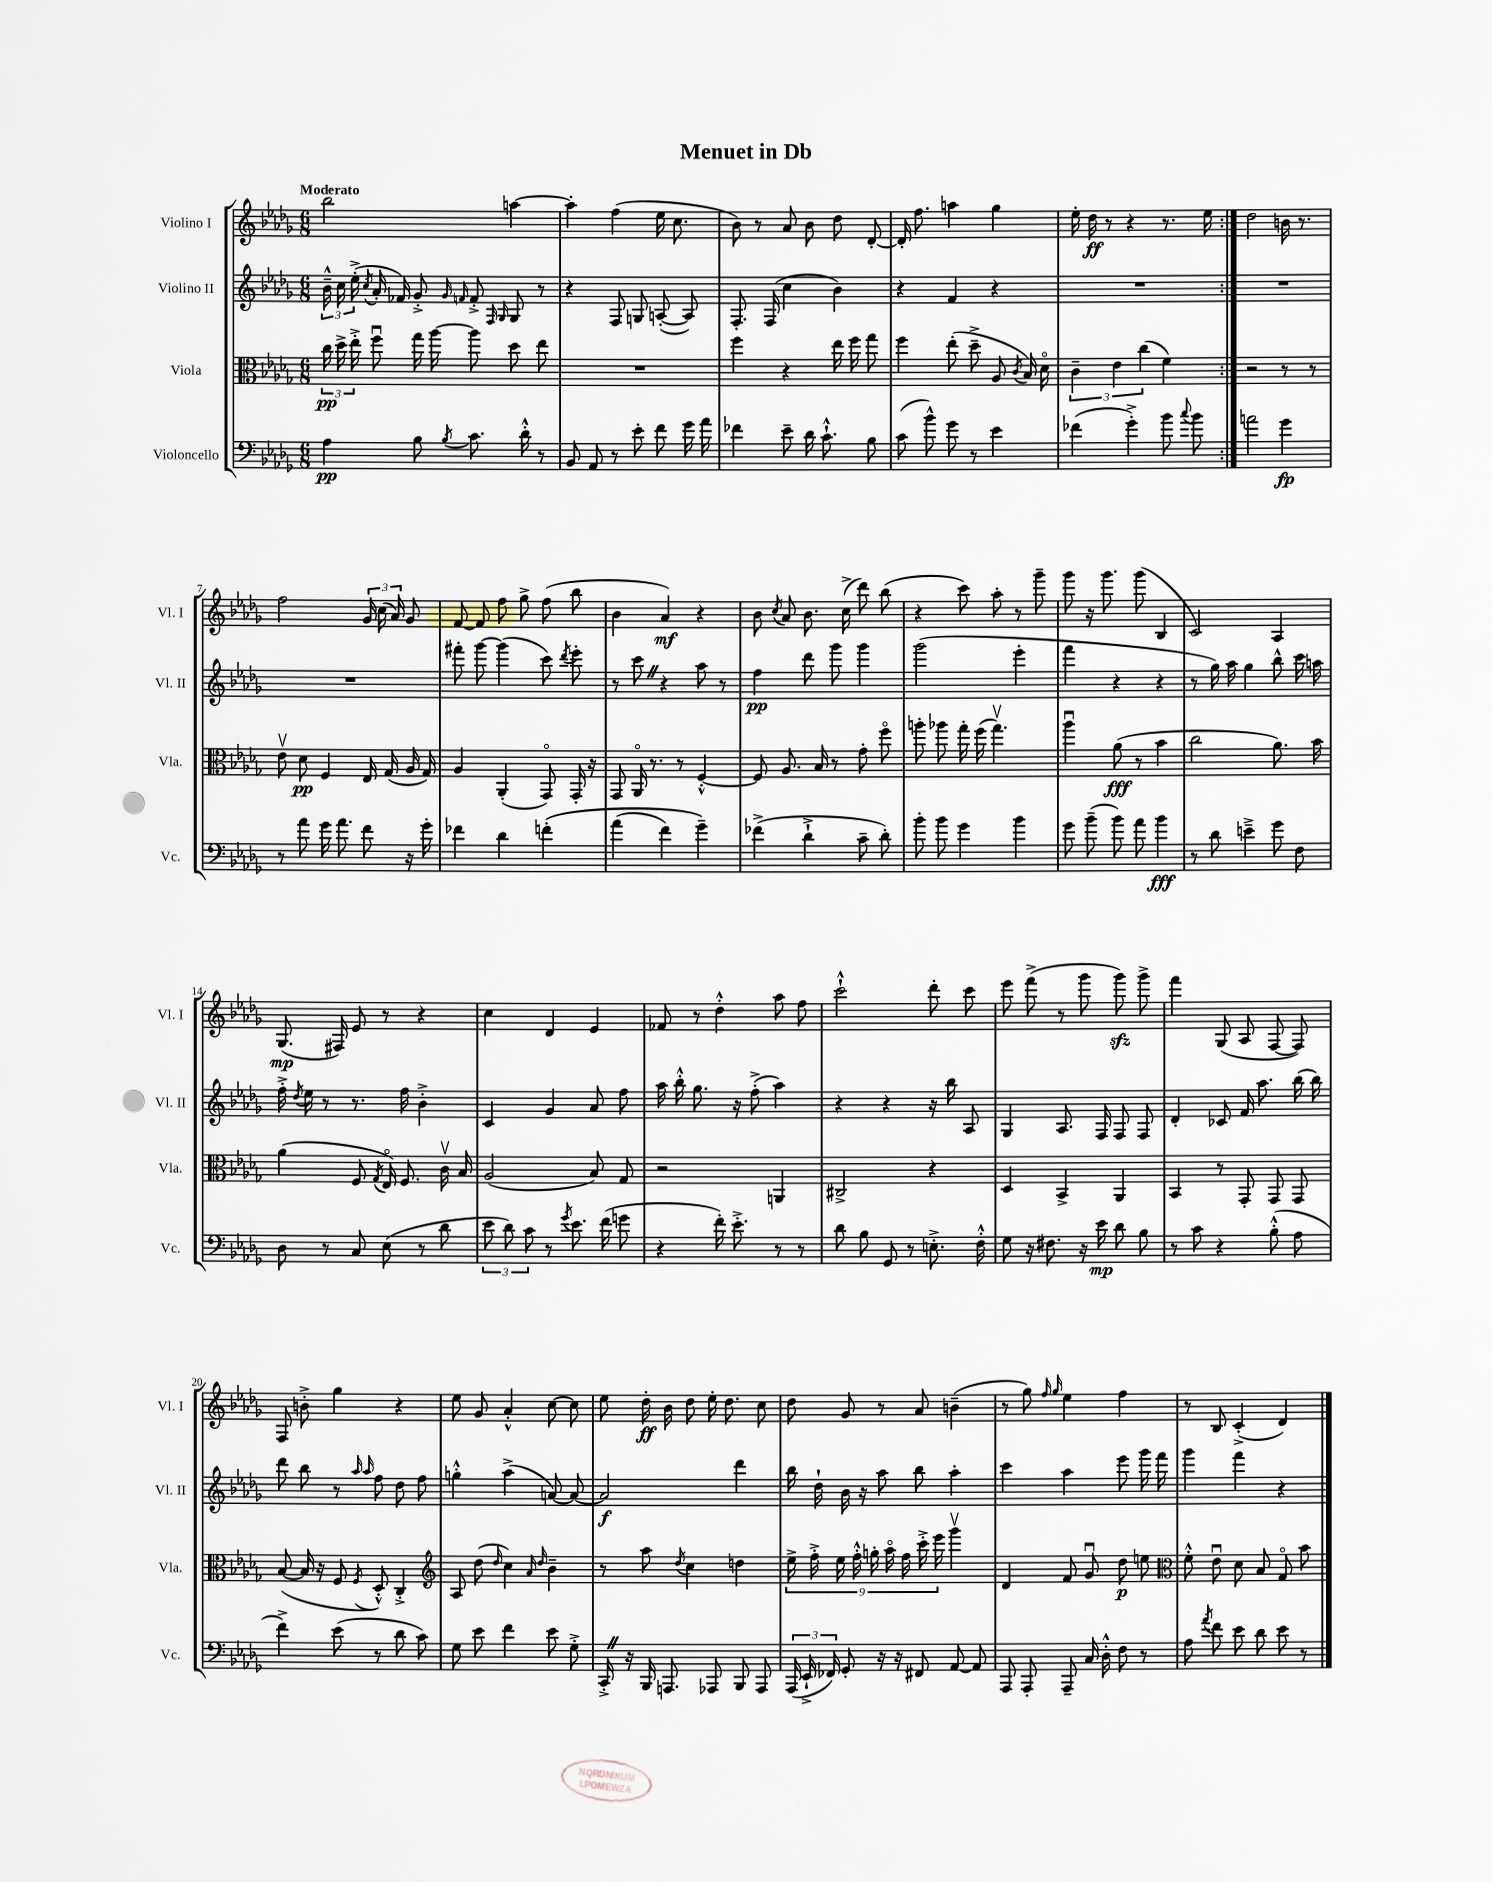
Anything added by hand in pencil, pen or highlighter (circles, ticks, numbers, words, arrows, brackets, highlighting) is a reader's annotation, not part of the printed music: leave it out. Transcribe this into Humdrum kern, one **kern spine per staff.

**kern	**kern	**kern	**kern
*staff4	*staff3	*staff2	*staff1
*clefF4	*clefC3	*clefG2	*clefG2
*k[b-e-a-d-g-]	*k[b-e-a-d-g-]	*k[b-e-a-d-g-]	*k[b-e-a-d-g-]
*M6/8	*M6/8	*M6/8	*M6/8
4A-\	24cc\	24b-~^^\	2bb-\
.	24dd-^\	24cc\	.
.	24ee-'^\	(24ee-'^\	.
.	.	8qcc/	.
.	8ffu\	16a-'/	.
.	.	16f-/)	.
8B-\	16gg-\	8g-'^/	.
.	[16aa-\	.	.
.	.	16qqg-/	.
8qB-/	.	16qqf/	.
8.c\	8aa-\]	8f'^/	.
.	.	16qqF/	.
.	.	16qqG-/	.
.	8dd-\	8G-/	[4aa\
16d-'^^\	.	.	.
8r	8ee-\	8r	.
=	=	=	=
8BB-/	2.r	4r	4aa'\]
8AA-/	.	.	.
8r	.	8F/	(4ff\
8e-'\	.	8G/	.
8f\	.	([8A'/	16ee-\
.	.	.	8.cc\
16g-\	.	8A/])	.
16a-\	.	.	.
=	=	=	=
4f-\	4ff\	8.F'/	8b-\)
.	.	.	8r
.	.	(16F/	.
8e-~\	4r	4cc\	8a-/
16d-\	.	.	8b-\
8.c`^^\	.	.	.
.	16ee-\	4b-\)	8dd-\
.	16ff\	.	.
8B-\	8gg-\	.	[8d-'/
=	=	=	=
(8c\	4ff\	4r	16d-'/]
.	.	.	8.ff\
8b-^^\)	.	.	.
8g-\	(8ee-'\	4f/	4aa\
8r	8dd-~^\	.	.
4e-\	8A-/	4r	4gg-\
.	8qc/	.	.
.	16B-/)	.	.
.	16d-o\	.	.
=	=	=	=
(4f-\	6c~\	2.r	16ee-'\
.	.	.	16dd-\
.	.	.	8r
.	6e-\	.	.
4g-'^\)	.	.	4r
.	(6cc\	.	.
8b-\	4f\)	.	8.r
8qqcc/	.	.	.
8b-\	.	.	.
.	.	.	16ee-\
=:|!	=:|!	=:|!	=:|!
2a\	2r	2.r	2dd-\
4g-\	8r	.	16b\
.	.	.	8.r
.	8r	.	.
=	=	=	=
8r	8e-v\	2.r	2ff\
8a-\	8d-\	.	.
16g-\	4F/	.	.
8.a-\	.	.	.
8f\	16E-/	.	24g-/
.	.	.	(24cc\
.	(16G-/	.	.
.	.	.	24a-/)
16r	16A-/	.	8g-/
16g-'\	16G-/)	.	.
=	=	=	=
4f-\	4A-/	8fff#'\	[8f/
.	.	[8ggg-\	8f/]
4d-\	(4AA-'/	(4ggg-\]	8ff\
.	.	.	8gg-^\
&(4f'\	8GG-o/)	8ccc\)	(8ff\
.	.	8qddd-/	.
.	16GG-'/	8eee-'\	8bb-\
.	16r	.	.
=	=	=	=
(4a-\	8GG-/	8r	4b-\
.	16AA-o/	8ccc\	.
.	8.r	.	.
4f\)	.	4r	4a-/)
.	8r	.	.
4g-~\&)	[4F'^^/	8aa-\	4r
.	.	8r	.
=	=	=	=
(4f-^\	8F/]	4ff\	8b-\
.	.	.	8qcc/
.	8.A-/	.	8a-/
4d-`^\	.	8ddd-\	8.b-\
.	16B-/	.	.
.	8r	8ggg-\	.
.	.	.	(16cc^\
8c~\	8g-'\	4ggg-\	8ddd-\)
8d-'\)	8ffo\	.	(8bb-\
=	=	=	=
8b-'\	8aa'\	(2ggg-\	4r
8b-\	8aa-\	.	.
4g-\	16gg-'\	.	8ccc\)
.	(16ff\	.	.
.	4.gg-v\)	.	8aa-'\
4b-\	.	4eee-'\	8r
.	.	.	8ggg-~\
=	=	=	=
8g-\	4aa-u\	4fff\	8ggg-\
(8b-~\	.	.	16r
.	.	.	8.ggg-\
8b-\)	(8a-\	4r	.
8a-\	8r	.	(8ggg-\
4b-\	4b-\	4r	4B-/
=	=	=	=
8r	2cc\	8r	2c/)
8d-\	.	16gg-\)	.
.	.	16aa-\	.
4e~^\	.	4gg-\	.
8g-\	8.a-\)	8bb-^^\	4A-/
8F\	.	16ccc\	.
.	16b-\	16aa\	.
=	=	=	=
8D-\	(4a-\	16ff'^\	(8.G-/
.	.	8qdd-/	.
.	.	16ee-\	.
8r	.	8r	.
.	.	.	16F#/)
8C/	8F/	8.r	8e-/
.	8qG-/	.	.
(8E-\	16E-o/)	.	8r
.	8.F/	16ff\	.
8r	.	4b-'^\	4r
8d-\	16cv\	.	.
.	16B-/	.	.
=	=	=	=
12e-\	(2A-/	4c/	4cc\
12d-\)	.	.	.
12c\	.	.	.
8r	.	4g-/	4d-/
8qg-/	.	.	.
8.e-\	.	.	.
.	8B-/)	8a-/	4e-/
(16f\	.	.	.
8g\	8G-/	8ff\	.
=	=	=	=
4r	2r	16aa-\	8f-/
.	.	16bb-'^^\	.
.	.	8.gg-\	8r
16f'\)	.	.	4dd-'^^\
8.e-'^\	.	16r	.
.	.	(8ff'^\	.
8r	4AA/	4aa-\)	8aa-\
8r	.	.	8ff\
=	=	=	=
8d-\	2C#^/	4r	2ccc`^^\
8B-\	.	.	.
8GG-/	.	4r	.
8r	.	.	.
8.E'^\	4r	16r	8ddd-'\
.	.	16bb-\	.
.	.	8A-/	8ccc\
16F'^^\	.	.	.
=	=	=	=
8G-\	4D-/	4G-/	8eee-\
16r	.	.	(8fff^\
8.F#\	.	.	.
.	4BB-^/	8.A-/	8r
16r	.	.	8ggg-\
16e-\	.	16F/	.
8d-\	4AA-/	8F/	8ggg-\)
8B-\	.	8F/	8ggg-^\
=	=	=	=
8r	4BB-/	4d-'/	4fff\
8c\	.	.	.
4r	8r	8c-/	(8G-/
.	8GG-'/	16f/	8A-/
.	.	8.aa-\	.
(8B-'^^\	8GG-/	.	[8F/
8A-\	8GG-/	(16bb-\	8F/])
.	.	16bb-\)	.
=	=	=	=
4f^\)	([8B-/	8ddd-\	8F/
.	16B-/]	8bb-\	8b'^\
.	16r	.	.
(8e-\	8F/	8r	4gg-\
.	.	16qqaa-/	.
.	8qF/	16qqaa-/	.
8r	8D-'^^/)	8ff\	.
8d-\	4C'^/	8dd-\	4r
8c\)	.	8ff\	.
=	=	=	=
*	*clefG2	*	*
8G-\	8A-/	4gg'^^\	8ee-\
8e-\	(8dd-\	.	8g-/
.	16qqdd-/	.	.
4f\	4cc\)	(4aa-^\	4a-'^^/
.	16qqa-/	.	.
.	16qqdd-/	.	.
8e-\	4b-~\	[8a/)	[8cc\
8G-'^\	.	8a/_	8cc\]
=	=	=	=
16CC'^/	8r	2a/]	8ee-\
16r	.	.	.
16BBB-/	8aa-\	.	16dd-'\
8.AAA/	.	.	16b-\
.	8qdd-/	.	.
.	4cc\	.	8dd-\
8AAA-/	.	.	16ee-'\
.	.	.	8.dd-\
8BBB-/	4dd\	4ddd-\	.
8AAA-/	.	.	8cc\
=	=	=	=
(24AAA-/	18ee-^\	16bb-\	8dd-\
24EE-`^/	.	.	.
.	18ff'^\	.	.
.	.	16dd-`\	.
24FF-/)	.	.	.
.	18ee-\	.	.
8GG-'/	.	16b-\	8g-/
.	18ff'^^\	.	.
.	.	16r	.
.	18gg'\	.	.
16r	.	8aa-\	8r
.	18aa-o\	.	.
16r	.	.	.
.	18ff\	.	.
8FF#/	.	8bb-\	8a-/
.	18ccc'^\	.	.
.	18eee-\	.	.
[8AA-/	4ggg-v\	4aa-'\	(4b~\
8AA-/]	.	.	.
=	=	=	=
8AAA-/	4d-/	4ccc\	8r
8AAA-'/	.	.	8gg-\)
.	.	.	16qqff/
.	.	.	16qqgg-/
8AAA-~/	8f/	4aa-\	4ee-\
16C/	8g-u/	.	.
16D-'^^\	.	.	.
8F\	8dd-\	8eee-\	4ff\
8r	8ee\	16ggg-\	.
.	.	16fff\	.
=	=	=	=
*	*clefC3	*	*
8A-\	8f'^^\	4ggg-\	8r
8qa-/	.	.	.
8f\	8e-u\	.	8B-/
8e-\	8d-\	4fff\	(4c'^/
8d-\	8B-/	.	.
8e-\	8G-o/	4r	4d-/)
8r	8b-\	.	.
==	==	==	==
*-	*-	*-	*-
